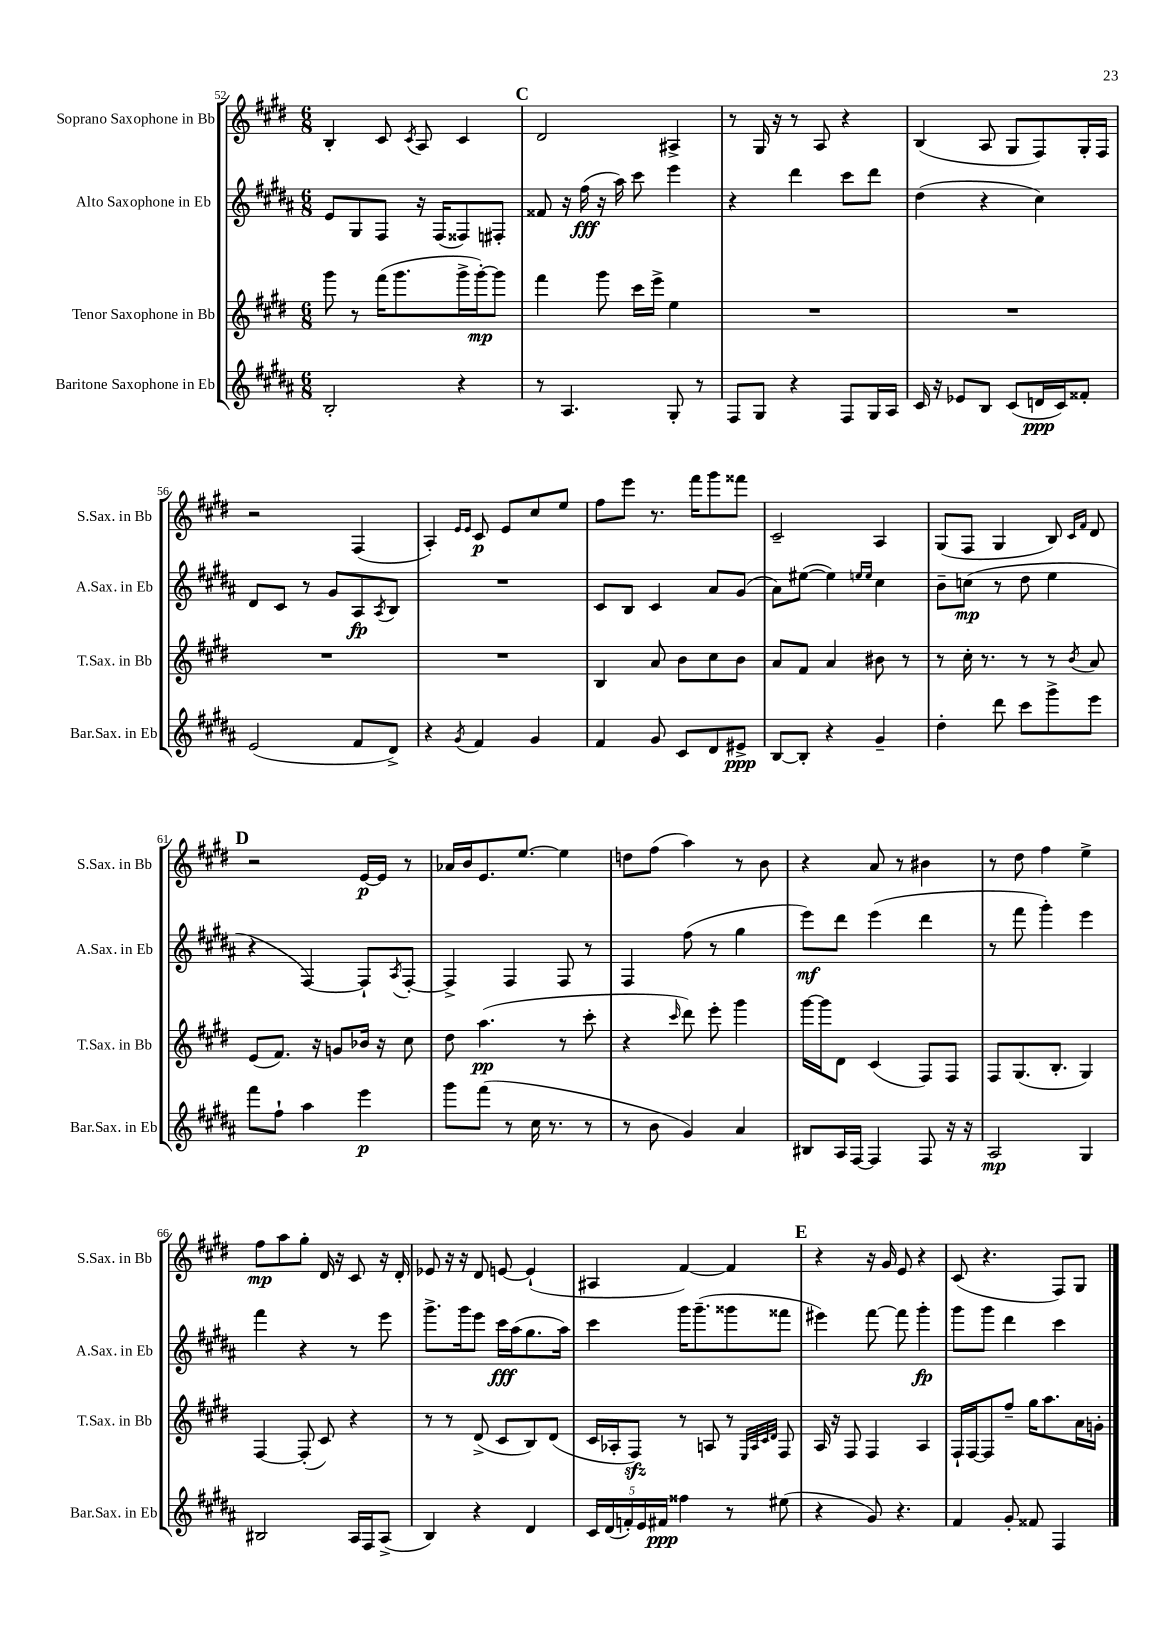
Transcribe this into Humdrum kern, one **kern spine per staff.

**kern	**kern	**kern	**kern
*staff4	*staff3	*staff2	*staff1
*clefG2	*clefG2	*clefG2	*clefG2
*k[f#c#g#d#a#]	*k[f#c#g#d#]	*k[f#c#g#d#a#]	*k[f#c#g#d#]
*M6/8	*M6/8	*M6/8	*M6/8
2B'	8ggg#	8e	4B'
.	8r	8G#	.
.	(16fff#	8F#	8c#
.	8.ggg#	.	.
.	.	.	8qc#
.	.	16r	8A
.	.	(16F#	.
4r	16ggg#^	8F##)	4c#
.	[16ggg#')	.	.
.	8ggg#]	8F#'	.
=	=	=	=
8r	4fff#	8f##	2d#
4.A#	.	16r	.
.	.	(16ff#	.
.	8ggg#	16r	.
.	.	16aa#)	.
.	16ccc#	8ccc#	.
.	16eee^	.	.
8G#'	4ee	4eee	4A#^
8r	.	.	.
=	=	=	=
8F#	2.r	4r	8r
8G#	.	.	16G#
.	.	.	16r
4r	.	4ddd#	8r
.	.	.	8A
8F#	.	8ccc#	4r
16G#	.	8ddd#	.
16A#	.	.	.
=	=	=	=
16c#	2.r	(4dd#	(4B
16r	.	.	.
8e-	.	.	.
8B	.	4r	8A
(8c#	.	.	8G#
16d	.	4cc#)	8F#)
16c#)	.	.	.
8f##'	.	.	16G#'
.	.	.	16F#
=	=	=	=
(2e	2.r	8d#	2r
.	.	8c#	.
.	.	8r	.
.	.	8g#	.
8f#	.	8A#	(4F#
.	.	8qA#	.
8d#^)	.	8B	.
=	=	=	=
4r	2.r	2.r	4A')
.	.	.	16qqe
8qg#	.	.	16qqe
4f#	.	.	8c#
.	.	.	8e
4g#	.	.	8cc#
.	.	.	8ee
=	=	=	=
4f#	4B	8c#	8ff#
.	.	8B	8eee
8g#	8a	4c#	8.r
8c#	8b	.	.
.	.	.	16fff#
8d#	8cc#	8a#	8ggg#
8e#^	8b	(8g#	8fff##
=	=	=	=
[8B	8a	8a#)	2c#~
8B']	8f#	([8ee#	.
4r	4a	4ee#])	.
.	.	16qqee	.
.	.	16qqee	.
4g#~	8b#	4cc#	4A
.	8r	.	.
=	=	=	=
4dd#'	8r	8b~	(8G#
.	16cc#'	(8cc	8F#
.	8.r	.	.
8ddd#	.	8r	4G#
8ccc#	8r	8dd#	.
8ggg#^	8r	4ee	8B)
.	.	.	16qqc#
.	8qb	.	16qqf#
8eee	8a	.	8d#
=	=	=	=
8fff#	(8e	4r	2r
8ff#`	8.f#)	.	.
4aa#	.	[4F#)	.
.	16r	.	.
.	8g	.	.
4eee	16b-	8F#`]	[16e
.	16r	.	16e]
.	.	8qA#	.
.	8cc#	[8F#'	8r
=	=	=	=
8ggg#	8dd#	4F#^]	16a-
.	.	.	16b
(8fff#	(4.aa	.	8.e
8r	.	4F#	.
.	.	.	[8.ee
16cc#	.	.	.
8.r	.	.	.
.	8r	8F#	4ee]
8r	8ccc#'	8r	.
=	=	=	=
8r	4r	4F#	8dd
8b	.	.	(8ff#
.	16qqccc#	.	.
4g#)	8ddd#)	(8ff#	4aa)
.	8eee'	8r	.
4a#	4ggg#	4gg#	8r
.	.	.	8b
=	=	=	=
8B#	[16ggg#	8eee)	4r
.	16ggg#]	.	.
16A#	8d#	8ddd#	.
[16F#	.	.	.
4F#]	(4c#	(4eee	8a
.	.	.	8r
8F#	8F#)	4ddd#	4b#
16r	8F#	.	.
16r	.	.	.
=	=	=	=
2A#	8F#	8r	8r
.	(8.G#	8fff#	8dd#
.	.	4ggg#')	4ff#
.	8.B'	.	.
4G#	4G#)	4eee	4ee^
=	=	=	=
2B#	[4F#	4fff#	8ff#
.	.	.	8aa
.	(8F#']	4r	8gg#'
.	8c#)	.	16d#
.	.	.	16r
16A#	4r	8r	8c#
16F#	.	.	.
(8A#^	.	8eee	16r
.	.	.	16d#'
=	=	=	=
4B)	8r	8.ggg#^	8e-
.	8r	.	16r
.	.	16ggg#	16r
4r	(8d#^	8eee	8d#
.	8c#	16ccc#	[8e
.	.	(16aa#	.
4d#	8B)	8.gg#	(4e`]
.	(8d#	.	.
.	.	16aa#)	.
=	=	=	=
20c#	16c#	4ccc#	4A#
(20d#	.	.	.
.	16A-'	.	.
20f')	.	.	.
.	8F#)	.	.
20e	.	.	.
20f#	.	.	.
4ff##	8r	16ggg#	[4f#)
.	.	(8.ggg#~	.
.	8A	.	.
8r	8r	8ggg##	4f#]
.	32qqE	.	.
.	32qqA	.	.
.	32qqc#	.	.
.	32qqd#	.	.
(8ee#	8F#	8fff##	.
=	=	=	=
4r	16A	4eee#)	4r
.	16r	.	.
.	8F#	.	.
8g#)	4F#	[8fff#	16r
.	.	.	16g#
4.r	.	8fff#]	8e
.	4A	4ggg#'	4r
=	=	=	=
4f#	16F#`	8ggg#	(8c#
.	[16F#	.	.
.	8F#]	8ggg#	4.r
8g#'	8ff#~	4ddd#	.
8f##	16gg#	.	.
.	8.aa	.	.
4F#	.	4ccc#	8F#)
.	16a	.	8G#
.	16g'	.	.
==	==	==	==
*-	*-	*-	*-
